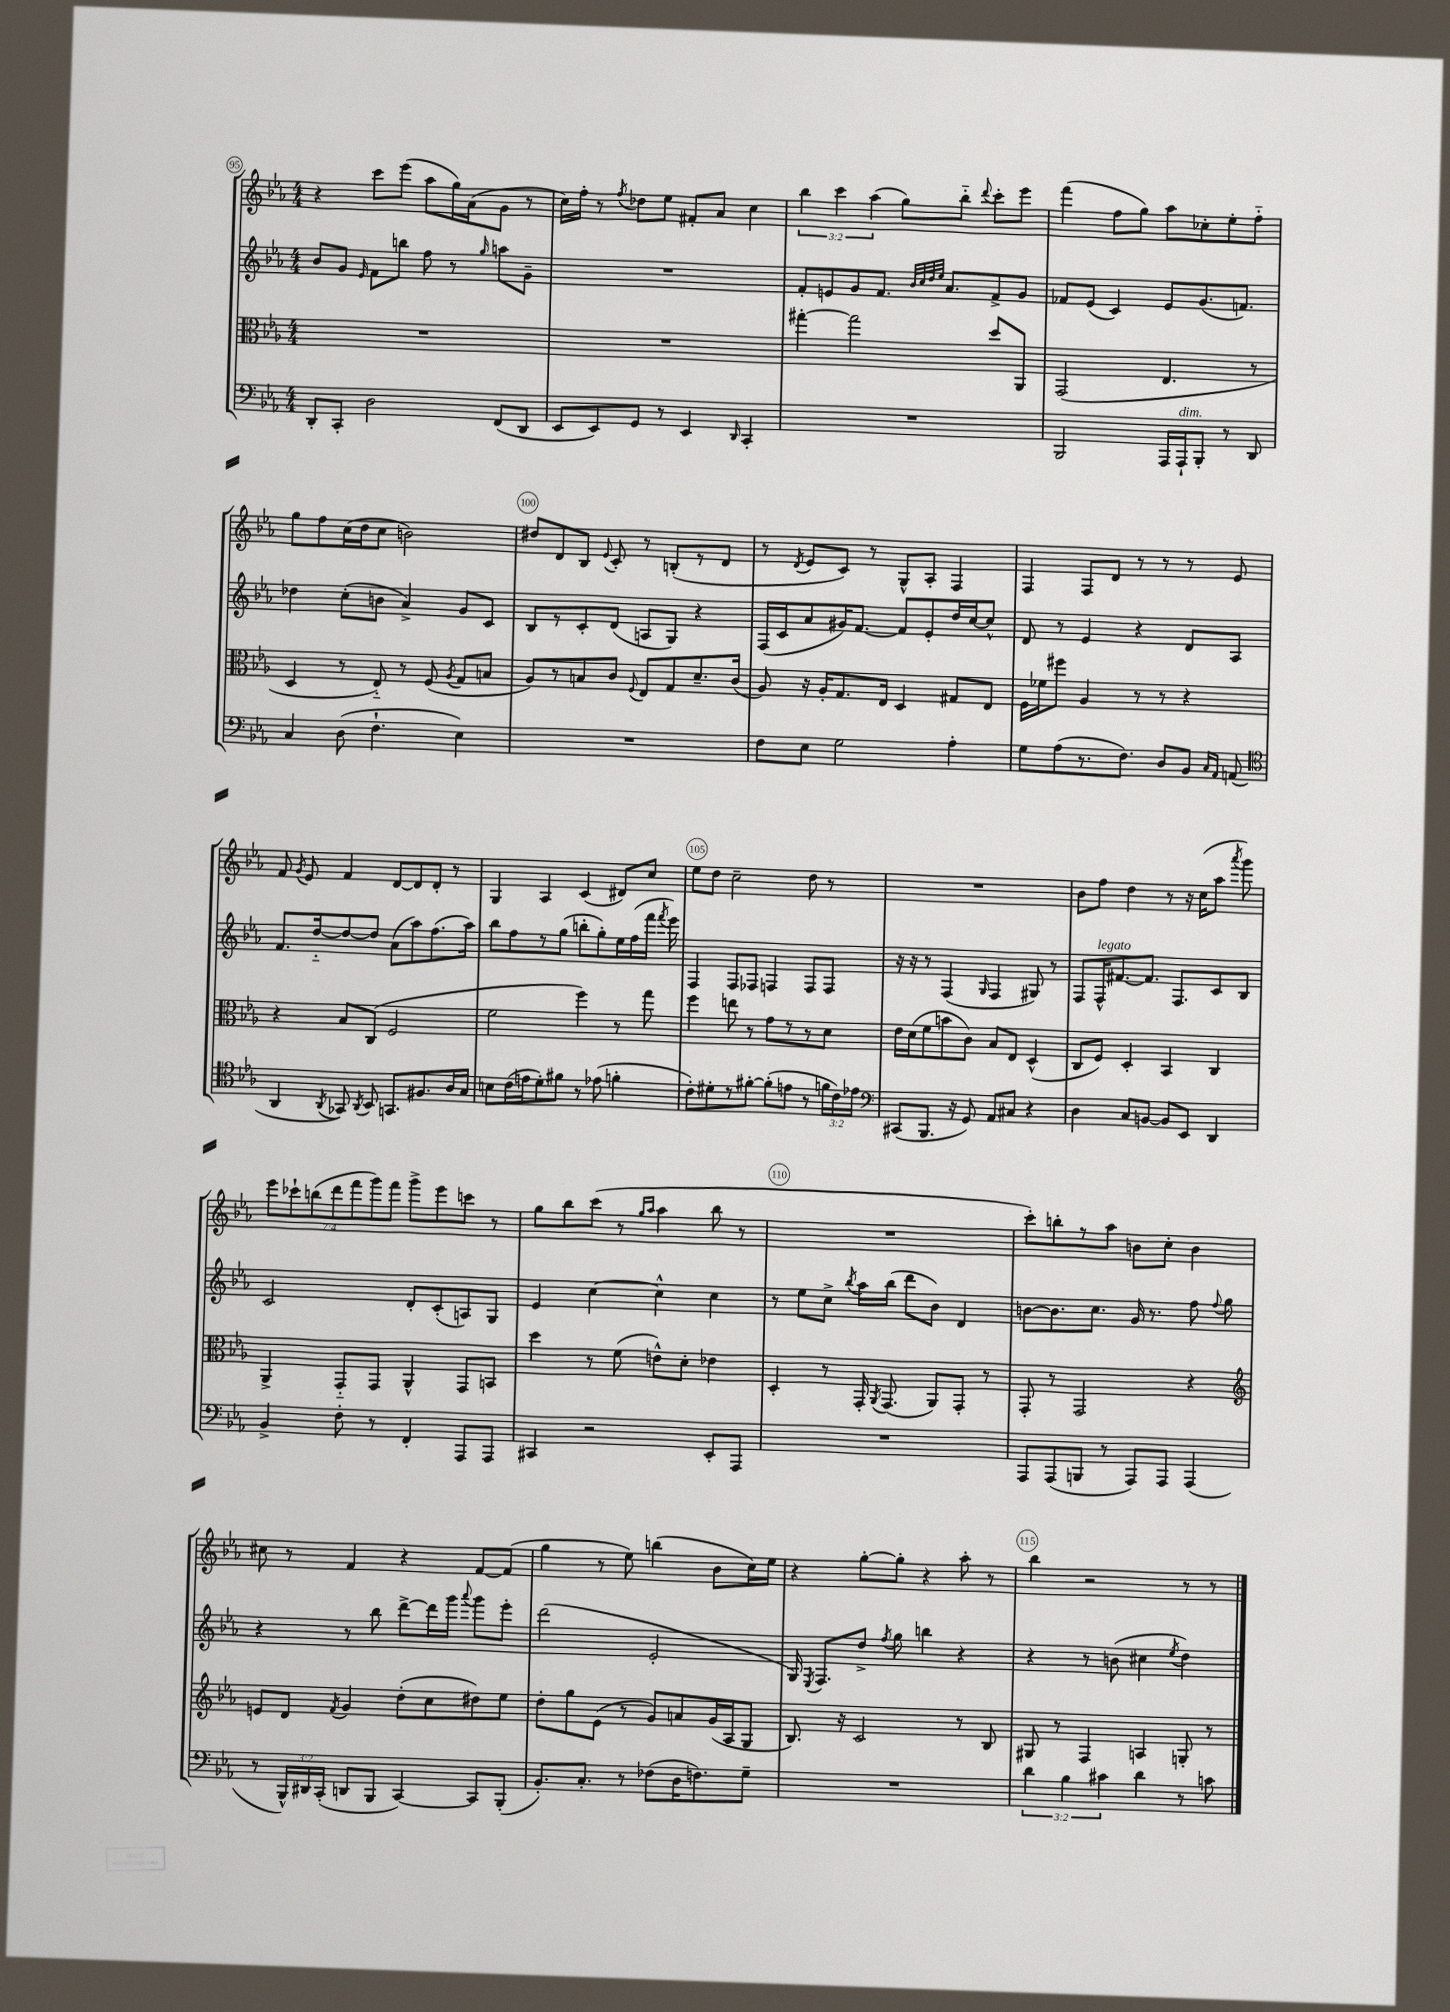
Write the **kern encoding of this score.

**kern	**kern	**kern	**kern
*part4	*part3	*part2	*part1
*staff4	*staff3	*staff2	*staff1
*clefF4	*clefC3	*clefG2	*clefG2
*k[b-e-a-]	*k[b-e-a-]	*k[b-e-a-]	*k[b-e-a-]
*M4/4	*M4/4	*M4/4	*M4/4
=95	=95	=95	=95
8DD'/L	1r	8b-/L	4r
8CC'/J	.	8g/J	.
.	.	16qqe-/	.
2D\	.	8f\L	8ccc\L
.	.	8bbn\J	(8eee-\J
.	.	8ff\	8aa-\L
.	.	8r	16gg\L)
.	.	.	(16a-\J
.	.	16qqgg/	.
(8FF/L	.	8aan\L	8g\J
8DD/J	.	8g~\J	8r
=96	=96	=96	=96
8EE-/L	1r	1r	16cc\LL)
.	.	.	16ff'\JJ
8EE-/)	.	.	8r
.	.	.	8qff/
8GG/J	.	.	8dd-X\L
8r	.	.	8ee-\J
4EE-/	.	.	8f#X'/L
.	.	.	8a-/J
16qqDD/	.	.	.
4CC'/	.	.	4cc\
=97	=97	=97	=97
1r	[4gg#X'\	8f'/L	6bb-\
.	.	8en/	.
.	.	.	6ccc\
.	2gg#\]	8g/	.
.	.	.	(6aa-\
.	.	8.f/J	.
.	.	.	8gg\L)
.	.	32qqb-/LLL	.
.	.	32qqcc/	.
.	.	32qqdd/	.
.	.	32qqee-/JJJ	.
.	.	8.a-/L	.
.	.	.	8bb-\J
.	.	.	8qqddd/
.	8dd/L	8f^/	8ccc'\L
.	8AA-/J	8g/J	8eee-\J
=98	=98	=98	=98
2BBB-/	(2GG/	8f-X/L	(4fff\
.	.	(8e-/J	.
.	.	4c/)	8ff\L
.	.	.	8gg\J)
16AAA-/LL	4.E-/	8e-/L	8aa-\L
!LO:TX:a:i:t=dim.	!	!	!
16AAA-`/J	.	.	.
8BBB-'/J	.	(8.g/	8cc-X'\
8r	.	.	8ee-'\
.	.	8.fn/J)	.
8DD/	8r	.	8ff\J
!!LO:LB:g=z
=99	=99	=99	=99
4C/	4D/	4dd-X\	8gg\L
.	.	.	8ff\
(8D\	8r	(8cc'\L	(16cc\L
.	.	.	16dd\J
4.F`\	8E-/)	8bn\J	8cc\J
.	8r	4a-^/)	2bn\)
.	(8F/	.	.
.	8qA-/	.	.
4E-\)	8G/L	8g/L	.
.	8Bn/J	8c/J	.
=100	=100	=100	=100
1r	8A-/L)	8B-/L	8dd#X/L
.	8r	8r	8d/
.	8Bn/	8c'/	8B-/J
.	.	.	8qqe-/
.	8c/J	(8d/J	8c'/
.	8qqF/	.	.
.	8E-/L	8An/L	8r
.	8G/	8G/J)	(8Bn'/L
.	8.d~/	4r	8r
.	.	.	8d/J
.	(16c/Jk	.	.
=101	=101	=101	=101
8F\L	8A-/)	(16F/LL	8r
.	.	16c/J	.
.	.	.	8qd/
8E-\J	16r	8a-/	8e-/L
.	16A-'/KL	.	.
2G\	8.G/	16g#X/K)	8c/J)
.	.	[8.f/J	.
.	.	.	8r
.	16E-/Jk	.	.
.	4D/	8f/L]	8G^^/L
.	.	8e-'/	8A-'/J
4A-'\	8G#X/L	16dd/L	4F/
.	.	[16cc/J	.
.	8E-/J	8cc^^/J]	.
=102	=102	=102	=102
8G\L	16F\LL	8d/	4F/
.	16f-X\J	.	.
(8A-\	8ff#X\J	8r	.
8.r	4A-/	4e-/	8F/L
.	.	.	8d/J
8.F\J)	.	.	.
.	8r	4r	8r
8D/L	8r	.	8r
8BB-/J	4r	8d/L	8r
16qqC/LL	.	.	.
16qqAA-/JJ	.	.	.
(8AAn/	.	8A-/J	8e-/
!!LO:LB:g=z
=103	=103	=103	=103
*clefC4	*	*	*
4AA-/	4r	8.f/L	8f/
.	.	.	8qg/
.	.	.	8e-/
.	.	[16dd/k	.
8qAA-/	.	.	.
8GG-X/)	8B-/L	8dd/_	4f/
8qAA-/	.	.	.
8BB-/	(8C/J	8dd/J]	.
8.GGn/L	2F/	(8a-\L	[8d/L
.	.	8aa-\)	8d/]
8.F#X/	.	.	.
.	.	(8.ff\	8d'/J
16A-/L	.	.	8r
16G/JJ	.	16aa-\Jk)	.
=104	=104	=104	=104
8Bn\L	2f\	8bb-\L	4G/
(16c\L	.	8ff\	.
16en\J	.	.	.
8d'\)	.	8r	4A-/
8f#X\J	.	(8gg\J	.
8r	4ff\)	8bbn'\L	(4c/
(8e-X\	.	8gg'\)	.
4fn'\	8r	16ee-\L	8d#X/L)
.	.	(16ff\	.
.	8gg\	16fff\JJ	8cc/J
.	.	8qfff/	.
.	.	16eee-\)	.
=105	=105	=105	=105
8c'\L)	4ff\	4F/	8ee-\L
8d#X'\	.	.	8dd\J
8r	8een\	8F/L	2cc~\
[8f#X'\J	8r	8F-X/J	.
(8f#'\L]	8g\L	4Fn/	.
8en\J	8r	.	.
8r	8r	8F/L	8dd\
24fn\LL	8d\J	8F/J	8r
24c\)	.	.	.
24e-X\JJ	.	.	.
=106	=106	=106	=106
*clefF4	*	*	*
(8CC#X/L	16e-\LL	16r	1r
.	(16d\J	16r	.
8.BBB-/J	8f\	8r	.
.	8bn\	(4F/	.
16r	.	.	.
8GG/)	8c\J)	.	.
.	.	16qqG/	.
8AA-/L	8B-/L	4F/	.
8C#X/J	8E-/J	.	.
4r	(4D^^/	8G#X/)	.
.	.	8r	.
=107	=107	=107	=107
4D\	8C/L	8F/L	8b-\L
!	!	!LO:TX:a:i:t=legato	!
.	8F/J)	16F^^/K	8ff\J
.	.	[8.f#X/	.
8C/L	4D'/	.	4dd\
[8BBn/J	.	8.f#/J]	.
8BB/L]	4BB-/	.	8r
.	.	8.F/L	.
8EE-/J	.	.	16r
.	.	.	(16cc\KL
4DD/	4C/	8c/	8aa-\J
.	.	.	8qaaa-/
.	.	8B-/J	8ggg\)
!!LO:LB:g=z
=108	=108	=108	=108
4BB-^/	4AA-^/	2c/	14eee-\L
.	.	.	14ccc-X`\
.	.	.	(14bbn\
.	.	.	14ddd\
8F'\	8GG/L	.	.
.	.	.	14fff\
.	.	.	14ggg\)
8r	8GG/J	.	.
.	.	.	14fff\J
4FF'/	4AA-^^/	8d'/L	8ggg^\L
.	.	(8c'/	8eee-\
8AAA-/L	8GG/L	8An/)	8cccn\J
8AAA-/J	8BBn/J	8G/J	8r
=109	=109	=109	=109
4CC#X/	4dd\	4e-/	8gg\L
.	.	.	8bb-\
2r	8r	[4cc\	(8ccc\J
.	(8f\	.	8r
.	.	.	16qqgg/LL
.	.	.	16qqaa-/JJ
.	8en^^\L)	4cc^^\]	4aa-\
.	8d'\J	.	.
8EE-'/L	4e-X\	4cc\	8bb-\
8AAA-/J	.	.	8r
=110	=110	=110	=110
1r	4D'/	8r	1r
.	.	8ee-\L	.
.	8r	8cc^\J	.
.	.	8qbb-/	.
.	16GG'/	16aa-\LL	.
.	8qAA-/	.	.
.	(8.GG/	(16bb-\JJ	.
.	.	8ddd\L	.
.	8AA-/L)	8b-\J)	.
.	8GG'/J	4d/	.
.	8r	.	.
=111	=111	=111	=111
8AAA-/L	8GG'/	[8bn\L	8ccc'\L)
(8AAA-/	8r	8.b\]	8bbn'\
8BBBn/J	2GG/	.	8r
.	.	8.cc\J	.
8r	.	.	8aa-\J
8AAA-/L)	.	16g/	8bn\L
.	.	8.r	.
8AAA-/J	.	.	8cc'\J
(4AAA-/	4r	8ff\	4b\
.	.	8qqff/	.
.	.	8gg\	.
!!LO:LB:g=z
=112	=112	=112	=112
*	*clefG2	*	*
8r	8en/L	4r	8cc#X\
24BBB-^^/LL)	8d/J	.	8r
24DD#X/	.	.	.
(24CC'/JJ	.	.	.
.	8qf/	.	.
8DDn/L	4g/	8r	4f/
8BBB-/J	.	8bb-\	.
[4CC/)	(8dd'\L	[8ddd^\L	4r
.	8cc\	16ddd\L]	.
.	.	16ggg\JJ	.
.	.	8qqaaa-/	.
8CC/L]	8dd#X\)	8ggg\L	[8f/L
(8BBB-'/J	8ee-\J	8eee-'\J	(8f/J]
=113	=113	=113	=113
8.BB-'/L)	8dd'\L	(2ddd\	4gg\
.	8gg\	.	.
8.C'/J	.	.	.
.	(8e-\J	.	8r
8r	8r	.	8ee-\)
(8F-X\L	8g/L)	2e-'/	(4bbn\
16D\K	8an/	.	.
8.Fn\)	.	.	.
.	(16g/L	.	8b-\L
.	16A-/J	.	.
8G~\J	8G/J	.	16cc\L)
.	.	.	16ee-\JJ
=114	=114	=114	=114
1r	8.B-/)	16G/)	4r
.	.	8qE-/	.
.	.	8.F/L	.
.	16r	.	.
.	2c/	8dd^/J	[8gg'\L
.	.	8qff/	.
.	.	8gg\	8gg'\J]
.	.	4bbn\	4r
.	8r	4r	8aa-'\
.	8B-/	.	8r
=115	=115	=115	=115
6d\	8G#X/	4r	4bb-\
.	8r	.	.
6B-\	.	.	.
.	4F/	8r	2r
6c#X\	.	.	.
.	.	(8bn\	.
4d\	4An/	4cc#X\	.
.	.	8qee-/	.
8r	8Gn'/	4dd\)	8r
8cn\	8r	.	8r
==	==	==	==
*-	*-	*-	*-
